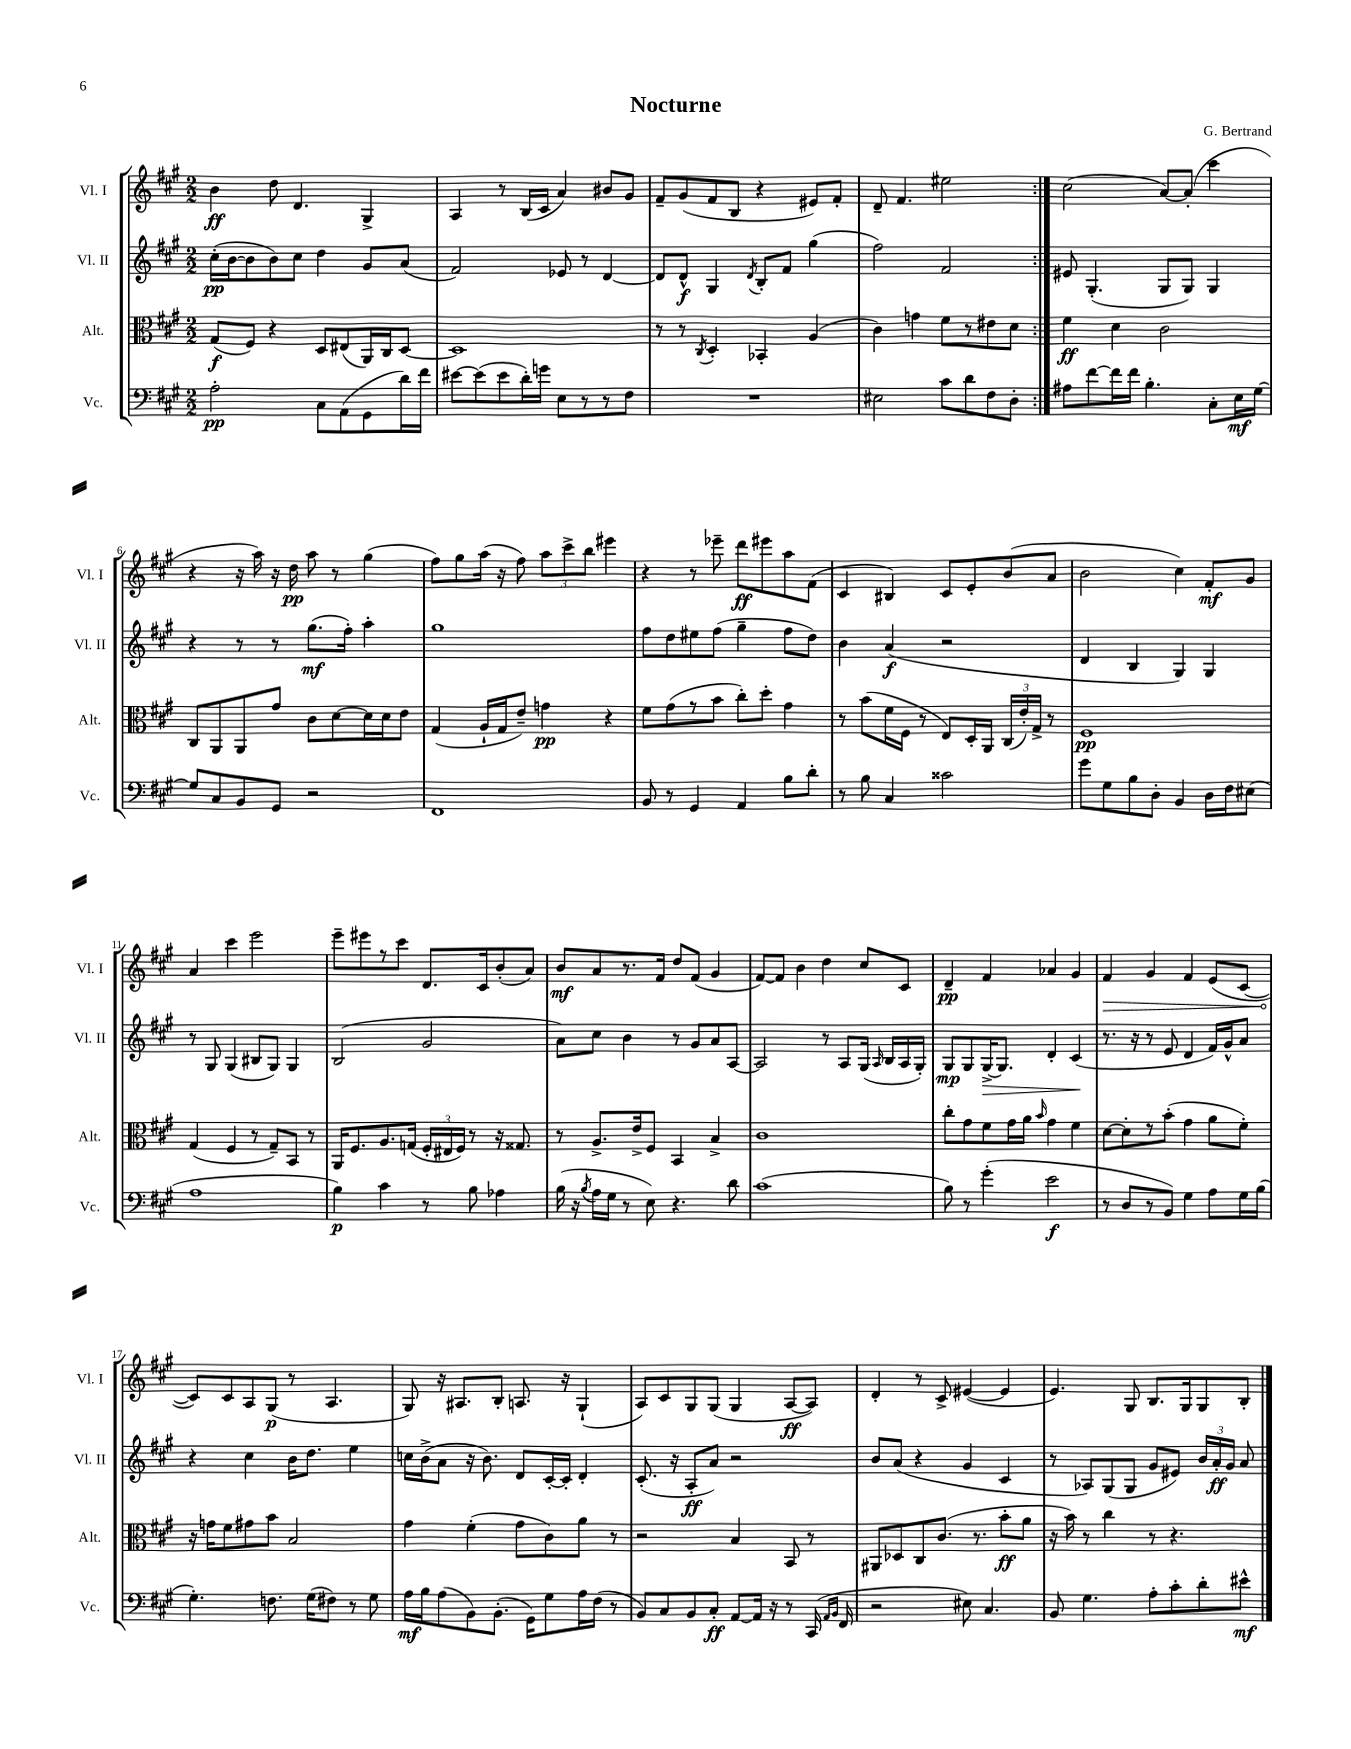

**kern	**dynam	**kern	**dynam	**kern	**dynam	**kern	**dynam
*part4	*part4	*part3	*part3	*part2	*part2	*part1	*part1
*staff4	*staff4	*staff3	*staff3	*staff2	*staff2	*staff1	*staff1
*I"Vc.	*	*I"Alt.	*	*I"Vl. II	*	*I"Vl. I	*
*I'Vc.	*	*I'Alt.	*	*I'Vl. II	*	*I'Vl. I	*
*clefF4	*	*clefC3	*	*clefG2	*	*clefG2	*
*k[f#c#g#]	*	*k[f#c#g#]	*	*k[f#c#g#]	*	*k[f#c#g#]	*
*M2/2	*	*M2/2	*	*M2/2	*	*M2/2	*
=1	=1	=1	=1	=1	=1	=1	=1
2A'\	pp	(8G#/L	f	(16cc#'\LL	pp	4b\	ff
.	.	.	.	[16b\J	.	.	.
.	.	8F#/J)	.	8b\]	.	.	.
.	.	4r	.	8b\)	.	8dd\	.
.	.	.	.	8cc#\J	.	4.d/	.
8C#\L	.	8D/L	.	4dd\	.	.	.
(8AA\	.	(8E#X/	.	.	.	.	.
8GG#\	.	16AA/L)	.	8g#/L	.	4G#^/	.
.	.	16C#/J	.	.	.	.	.
16d\L)	.	[8D/J	.	(8a/J	.	.	.
16f#\JJ	.	.	.	.	.	.	.
=2	=2	=2	=2	=2	=2	=2	=2
[8e#X\L	.	1D]	.	2f#/)	.	4A/	.
(8e#\]	.	.	.	.	.	.	.
8e#\	.	.	.	.	.	8r	.
16d'\L)	.	.	.	.	.	(16B/LL	.
16gn\JJ	.	.	.	.	.	16c#/JJ	.
8E\L	.	.	.	8e-X/	.	4a/)	.
8r	.	.	.	8r	.	.	.
8r	.	.	.	[4d/	.	8b#X/L	.
8F#\J	.	.	.	.	.	8g#/J	.
=3	=3	=3	=3	=3	=3	=3	=3
1r	.	8r	.	8d/L]	.	8f#~/L	.
.	.	8r	.	8d^^/J	f	(8g#/	.
.	.	8qC#/	.	.	.	.	.
.	.	4D'/	.	4G#/	.	8f#/	.
.	.	.	.	.	.	8B/J	.
.	.	.	.	8qd/	.	.	.
.	.	4BB-X'/	.	8B'/L	.	4r	.
.	.	.	.	8f#/J	.	.	.
.	.	(4A/	.	(4gg#\	.	8e#X/L)	.
.	.	.	.	.	.	8f#'/J	.
=4	=4	=4	=4	=4	=4	=4	=4
2E#X\	.	4c#\)	.	2ff#\)	.	8d~/	.
.	.	.	.	.	.	4.f#/	.
.	.	4gn\	.	.	.	.	.
8c#\L	.	8f#\L	.	2f#/	.	2ee#X\	.
8d\	.	8r	.	.	.	.	.
8F#\	.	8e#X\	.	.	.	.	.
8D'\J	.	8d\J	.	.	.	.	.
=5:|!	=5:|!	=5:|!	=5:|!	=5:|!	=5:|!	=5:|!	=5:|!
8A#X\L	.	4f#\	ff	8e#X/	.	(2cc#\	.
[8f#\	.	.	.	(4.G#'/	.	.	.
16f#\L]	.	4d\	.	.	.	.	.
16f#\JJ	.	.	.	.	.	.	.
4.B'\	.	.	.	.	.	.	.
.	.	2c#\	.	8G#/L	.	[8a/L)	.
.	.	.	.	8G#/J)	.	(8a'/J]	.
8C#'\L	.	.	.	4G#/	.	4ccc#\	.
16E\L	mf	.	.	.	.	.	.
[16G#\JJ	.	.	.	.	.	.	.
!!LO:LB:g=z
=6	=6	=6	=6	=6	=6	=6	=6
8G#/L]	.	8C#/L	.	4r	.	4r	.
8C#/	.	8AA/	.	.	.	.	.
8BB/	.	8AA/	.	8r	.	16r	.
.	.	.	.	.	.	16aa\)	.
8GG#/J	.	8g#/J	.	8r	.	16r	.
.	.	.	.	.	.	16dd\	pp
2r	.	8c#\L	.	(8.gg#\L	mf	8aa\	.
.	.	[8d\	.	.	.	8r	.
.	.	.	.	16ff#'\Jk)	.	.	.
.	.	16d\L]	.	4aa'\	.	(4gg#\	.
.	.	16d\J	.	.	.	.	.
.	.	8e\J	.	.	.	.	.
=7	=7	=7	=7	=7	=7	=7	=7
1FF#	.	(4G#/	.	1gg#	.	8ff#\L)	.
.	.	.	.	.	.	8gg#\	.
.	.	16A`/LL	.	.	.	(16aa\Jk	.
.	.	16G#/J	.	.	.	16r	.
.	.	8e~/J)	.	.	.	8ff#\)	.
.	.	4gn\	pp	.	.	12aa\L	.
.	.	.	.	.	.	12ccc#^\	.
.	.	.	.	.	.	12bb\J	.
.	.	4r	.	.	.	4eee#X\	.
=8	=8	=8	=8	=8	=8	=8	=8
8BB/	.	8f#\L	.	8ff#\L	.	4r	.
8r	.	(8g#\	.	8dd\	.	.	.
4GG#/	.	8r	.	8ee#X\	.	8r	.
.	.	8b\J	.	(8ff#\J	.	8eee-X~\	.
4AA/	.	8cc#'\L)	.	4gg#~\	.	8ddd\L	ff
.	.	8dd'\J	.	.	.	8eee#X\	.
8B\L	.	4g#\	.	8ff#\L	.	8aa\	.
8d'\J	.	.	.	8dd\J)	.	(8f#\J	.
=9	=9	=9	=9	=9	=9	=9	=9
8r	.	8r	.	4b\	.	4c#/	.
8B\	.	(8b\L	.	.	.	.	.
4C#/	.	16f#\L	.	(4a/	f	4B#X/)	.
.	.	16F#\JJ	.	.	.	.	.
.	.	8r	.	.	.	.	.
2c##X\	.	8E/L)	.	2r	.	8c#/L	.
.	.	16D'/L	.	.	.	8e'/	.
.	.	16AA/JJ	.	.	.	.	.
.	.	(24C#/LL	.	.	.	(8b/	.
.	.	24e'/)	.	.	.	.	.
.	.	24G#^/JJ	.	.	.	.	.
.	.	8r	.	.	.	8a/J	.
=10	=10	=10	=10	=10	=10	=10	=10
8g#\L	.	1F#	pp	4d/	.	2b\	.
8G#\	.	.	.	.	.	.	.
8B\	.	.	.	4B/	.	.	.
8D'\J	.	.	.	.	.	.	.
4BB/	.	.	.	4G#/)	.	4cc#\)	.
16D\LL	.	.	.	4G#/	.	8f#'/L	mf
16F#\J	.	.	.	.	.	.	.
(8E#X\J	.	.	.	.	.	8g#/J	.
!!LO:LB:g=z
=11	=11	=11	=11	=11	=11	=11	=11
1A	.	(4G#/	.	8r	.	4a/	.
.	.	.	.	8G#/	.	.	.
.	.	4F#/	.	(4G#/	.	4ccc#\	.
.	.	8r	.	8B#X/L	.	2eee\	.
.	.	8G#~/L)	.	8G#/J)	.	.	.
.	.	8BB/J	.	4G#/	.	.	.
.	.	8r	.	.	.	.	.
=12	=12	=12	=12	=12	=12	=12	=12
4B\)	p	16AA/KL	.	(2B/	.	8eee~\L	.
.	.	8.F#/	.	.	.	.	.
.	.	.	.	.	.	8eee#X\	.
4c#\	.	8.A/	.	.	.	8r	.
.	.	.	.	.	.	8ccc#\J	.
.	.	(16Gn/Jk	.	.	.	.	.
8r	.	24F#'/LL	.	2g#/	.	8.d/L	.
.	.	24E#X/	.	.	.	.	.
.	.	24F#/JJ)	.	.	.	.	.
8B\	.	8r	.	.	.	.	.
.	.	.	.	.	.	16c#/k	.
4A-X\	.	16r	.	.	.	(8b'/	.
.	.	8.G##X/	.	.	.	.	.
.	.	.	.	.	.	8a/J)	.
=13	=13	=13	=13	=13	=13	=13	=13
(16B\	.	8r	.	8a\L)	.	8b/L	mf
16r	.	.	.	.	.	.	.
8qB/	.	.	.	.	.	.	.
16A\LL	.	8.A^/L	.	8cc#\J	.	8a/	.
16G#\JJ	.	.	.	.	.	.	.
8r	.	.	.	4b\	.	8.r	.
.	.	16e^/k	.	.	.	.	.
8E\)	.	8F#/J	.	.	.	.	.
.	.	.	.	.	.	16f#/Jk	.
4.r	.	4BB/	.	8r	.	8dd/L	.
.	.	.	.	8g#/L	.	(8f#/J	.
.	.	4B^/	.	8a/	.	4g#/	.
8d\	.	.	.	[8A/J	.	.	.
=14	=14	=14	=14	=14	=14	=14	=14
(1c#	.	1c#	.	2A/]	.	[8f#/L)	.
.	.	.	.	.	.	8f#/J]	.
.	.	.	.	.	.	4b\	.
.	.	.	.	8r	.	4dd\	.
.	.	.	.	8A/L	.	.	.
.	.	.	.	(16G#/Jk	.	8cc#/L	.
.	.	.	.	16qqA/	.	.	.
.	.	.	.	16B/LL	.	.	.
.	.	.	.	16A/	.	8c#/J	.
.	.	.	.	16G#'/JJ)	.	.	.
=15	=15	=15	=15	=15	=15	=15	=15
8B\)	.	8cc#'\L	.	8G#/L	mp	4d~/	pp
8r	.	8g#\	.	8G#/	.	.	.
!	!	!	!	!	!LO:HP:b	!	!
(4g#'\	.	8f#\	.	[16G#^/K	>	4f#/	.
.	.	.	.	8.G#/J]	.	.	.
.	.	16g#\L	.	.	.	.	.
.	.	16a\JJ	.	.	.	.	.
.	.	16qqb/	.	.	.	.	.
2e\	f	4g#\	.	4d'/	.	4a-X/	.
.	.	4f#\	.	(4c#/	.	4g#/	.
.	.	.	.	.	]	.	.
=16	=16	=16	=16	=16	=16	=16	=16
!	!	!	!	!	!	!	!LO:HP:b
8r	.	[8d\L	.	8.r	.	4f#/	>
8D/L	.	8d'\]	.	.	.	.	.
.	.	.	.	16r	.	.	.
8r	.	8r	.	8r	.	4g#/	.
8BB/J)	.	(8b'\J	.	8e/	.	.	.
4G#\	.	4g#\	.	4d/	.	4f#/	.
8A\L	.	8a\L	.	16f#/LL)	.	(8e/L	.
.	.	.	.	16g#^^/J	.	.	.
16G#\L	.	8f#'\J)	.	8a/J	.	[8c#/J	.
(16B\JJ	.	.	.	.	.	.	.
!!LO:LB:g=z
=17	=17	=17	=17	=17	=17	=17	=17
4.G#'\)	.	16r	.	4r	.	8c#/L])	.
.	.	16gn\KL	.	.	.	.	.
.	.	8f#\	.	.	.	8c#/	]
.	.	8g#X\	.	4cc#\	.	8A/	.
8.Fn\	.	8b\J	.	.	.	(8G#/J	p
.	.	2B/	.	16b\KL	.	8r	.
(16G#\KL	.	.	.	8.dd\J	.	.	.
8F#X\J)	.	.	.	.	.	4.A/	.
8r	.	.	.	4ee\	.	.	.
8G#\	.	.	.	.	.	.	.
=18	=18	=18	=18	=18	=18	=18	=18
16A\LL	mf	4g#\	.	16ccn\LL	.	8G#/)	.
16B\J	.	.	.	(16b^\J	.	.	.
(8A\	.	.	.	8a\J	.	16r	.
.	.	.	.	.	.	8.A#X/L	.
8BB\)	.	(4f#'\	.	16r	.	.	.
.	.	.	.	8.b\)	.	.	.
(8.BB'\J	.	.	.	.	.	8B'/J	.
.	.	8g#\L	.	8d/L	.	8.An/	.
16GG#\KL)	.	.	.	.	.	.	.
8G#\	.	8c#\)	.	[16c#'/L	.	.	.
.	.	.	.	16c#'/JJ]	.	16r	.
16A\L	.	8a\J	.	4d'/	.	(4G#`/	.
(16F#\JJ	.	.	.	.	.	.	.
8r	.	8r	.	.	.	.	.
=19	=19	=19	=19	=19	=19	=19	=19
8BB/L)	.	2r	.	(8.c#'/	.	8A/L)	.
8C#/	.	.	.	.	.	8c#/	.
.	.	.	.	16r	.	.	.
8BB/	.	.	.	8A'/L	ff	8G#/	.
8C#'/J	ff	.	.	8a/J)	.	(8G#/J	.
[8AA/L	.	4B/	.	2r	.	4G#/	.
16AA/Jk]	.	.	.	.	.	.	.
16r	.	.	.	.	.	.	.
8r	.	8BB/	.	.	.	[8A/L	ff
(16CC#/	.	8r	.	.	.	8A/J])	.
16qqAA/LL	.	.	.	.	.	.	.
16qqBB/JJ	.	.	.	.	.	.	.
16FF#/	.	.	.	.	.	.	.
=20	=20	=20	=20	=20	=20	=20	=20
2r	.	8AA#X/L	.	8b/L	.	4d'/	.
.	.	8D-X/	.	(8a/J	.	.	.
.	.	8C#/	.	4r	.	8r	.
.	.	(8.c#/J	.	.	.	8c#^/	.
8E#X\)	.	.	.	4g#/	.	([4e#X/	.
.	.	8.r	.	.	.	.	.
4.C#/	.	.	.	.	.	.	.
.	.	8b'\L	ff	4c#/	.	4e#/]	.
.	.	8a\J	.	.	.	.	.
=21	=21	=21	=21	=21	=21	=21	=21
8BB/	.	16r	.	8r	.	4.e/)	.
.	.	16b\)	.	.	.	.	.
4.G#\	.	8r	.	8A-X/L)	.	.	.
.	.	4cc#\	.	(8G#/	.	.	.
.	.	.	.	8G#/J	.	8G#/	.
8A'\L	.	8r	.	8g#/L	.	8.B/L	.
8c#'\	.	4.r	.	8e#X/J)	.	.	.
.	.	.	.	.	.	16G#/k	.
8d'\	.	.	.	24b/LL	.	8G#/	.
.	.	.	.	24a'/	ff	.	.
.	.	.	.	24g#/JJ	.	.	.
8e#X^^\J	mf	.	.	8a/	.	8B'/J	.
==	==	==	==	==	==	==	==
*-	*-	*-	*-	*-	*-	*-	*-
